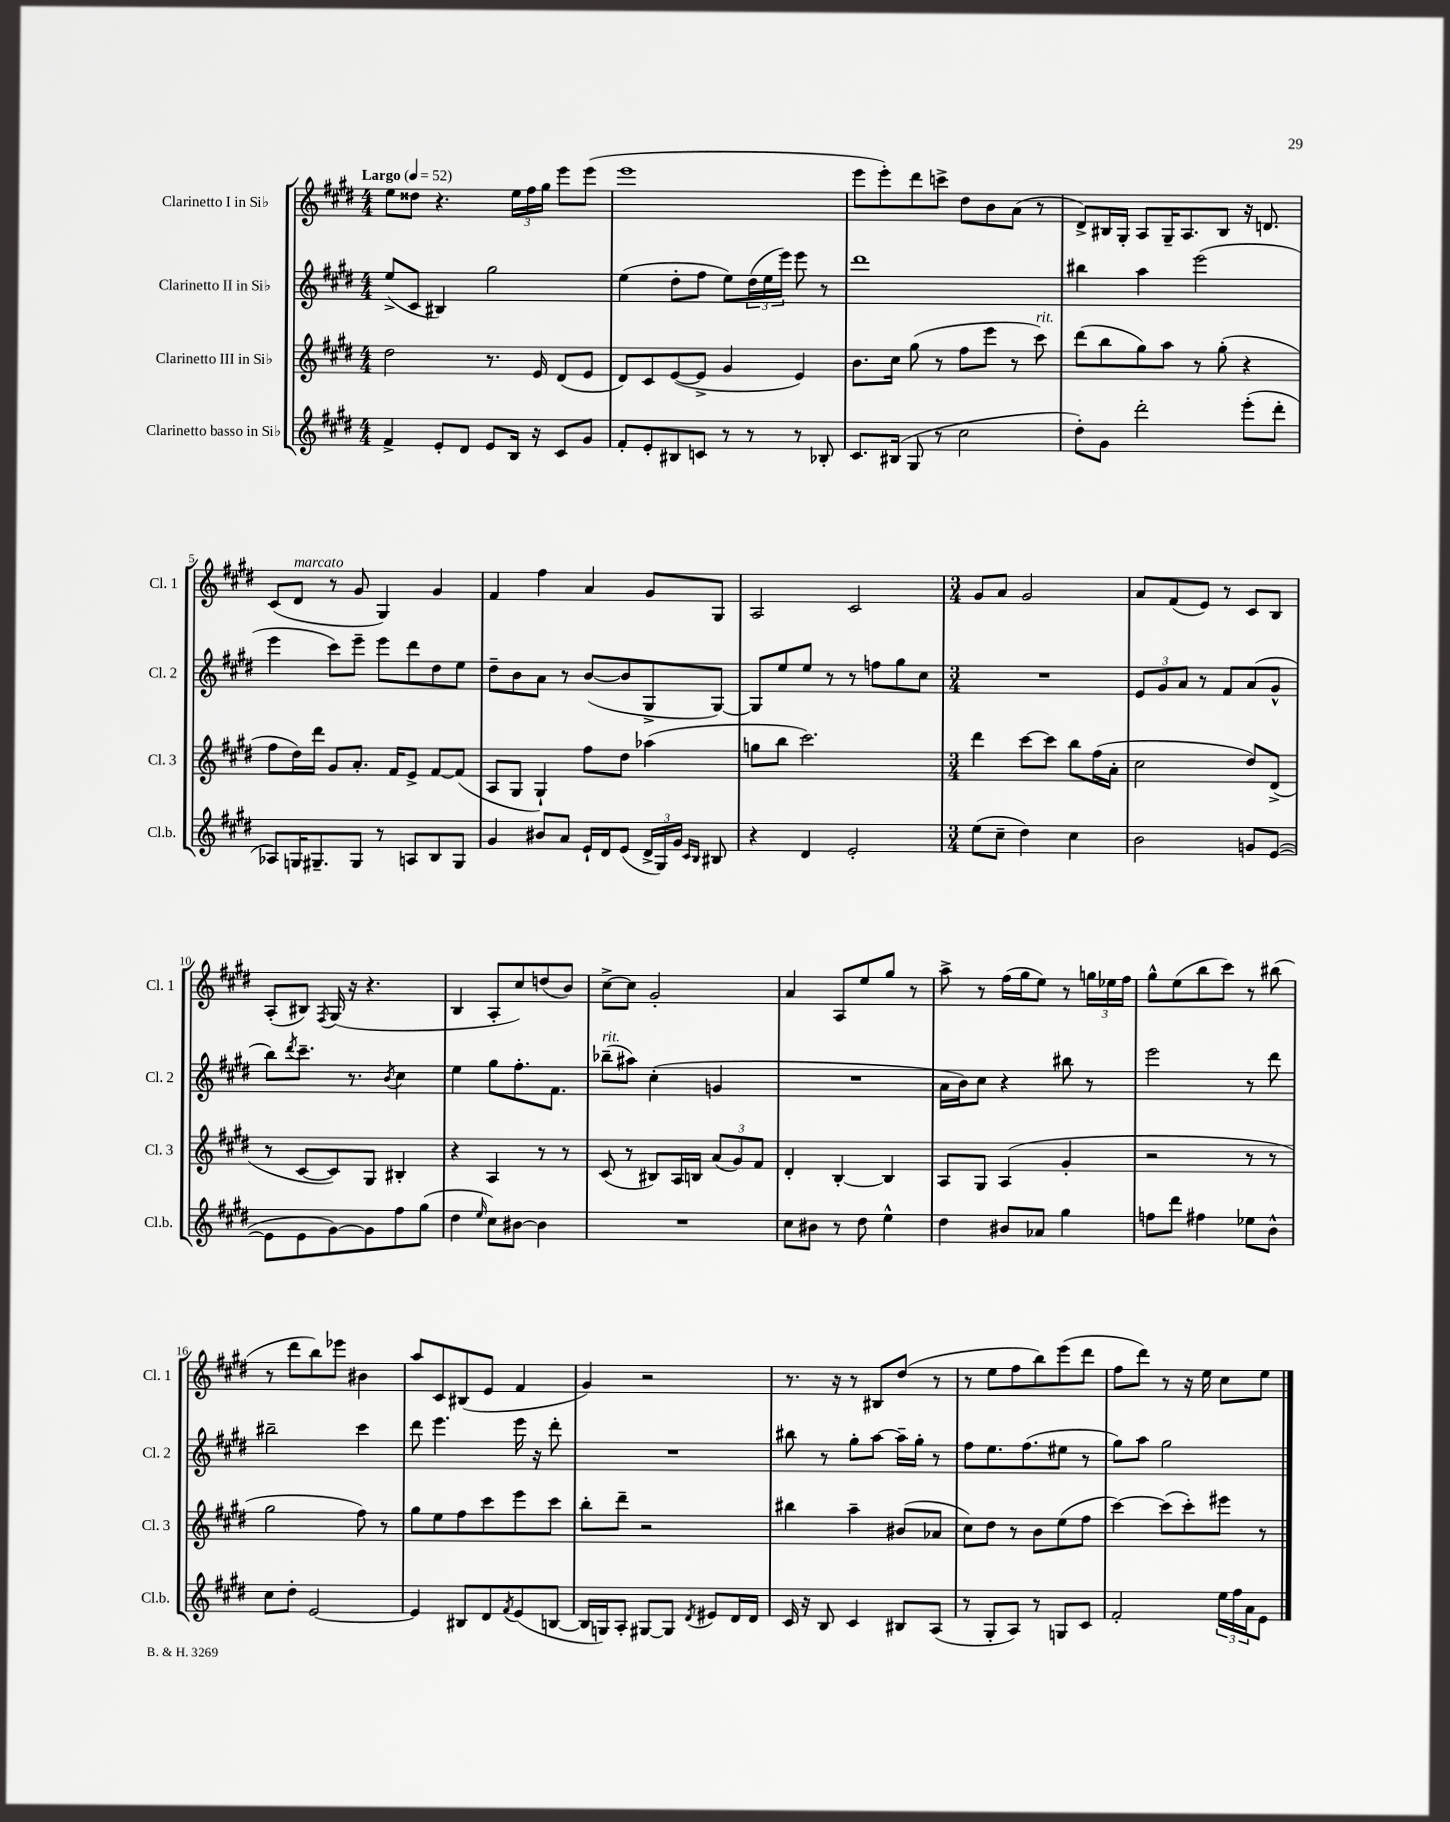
<<
\new StaffGroup <<
\new Staff = "s0" \with { instrumentName = "Clarinetto I in Sib" shortInstrumentName = "Cl. 1" } {
    \clef treble \key e \major \numericTimeSignature \time 4/4 \tempo "Largo" 4 = 52
    e''8 disis''8 r4. \tuplet 3/2 { e''16 fis''16 gis''16 } e'''8 e'''8( |
    e'''1 |
    e'''8 e'''8-.) dis'''8 c'''8-> dis''8 b'8 a'8( r8 |
    dis'8->) bis16 gis16-. a8 gis16-- a8. bis8 r16 d'8. |
    cis'8( dis'8^\markup { \italic "marcato" } r8 gis'8 gis4) gis'4 |
    fis'4 fis''4 a'4 gis'8 gis8 |
    a2 cis'2 |
    \numericTimeSignature \time 3/4 gis'8 a'8 gis'2 |
    a'8 fis'8( e'8) r8 cis'8 b8 |
    a8-.( bis8) \acciaccatura { fis8 } gis16( r16 r4. |
    b4 a8-. cis''8) d''8( b'8) |
    cis''8~-> cis''8 gis'2-. |
    a'4 a8 e''8 gis''8 r8 |
    a''8-> r8 fis''16( gis''16 e''8) r8 \tuplet 3/2 { g''16 ees''16 fis''16 } |
    gis''8-^ e''8( b''8 cis'''8) r8 bis''8( |
    r8 dis'''8 b''8) ees'''8 bis'4 |
    a''8 cis'8 bis8( e'8 fis'4 |
    gis'4) r2 |
    r8. r16 r8 bis8 dis''8( r8 |
    r8 e''8 fis''8 b''8) e'''8( dis'''8 |
    fis''8 dis'''8) r8 r16 e''16 cis''8 e''8 \bar "|." |
}
\new Staff = "s1" \with { instrumentName = "Clarinetto II in Sib" shortInstrumentName = "Cl. 2" } {
    \clef treble \key e \major \numericTimeSignature \time 4/4
    e''8->( cis'8 bis4) gis''2 |
    e''4( dis''8-. fis''8 e''8) \tuplet 3/2 { dis''16( e''16 e'''16) } e'''8 r8 |
    dis'''1 |
    bis''4 a''4 e'''2( |
    e'''4 cis'''8) e'''8-- e'''8 dis'''8 dis''8 e''8 |
    dis''8-- b'8 a'8 r8 b'8~( b'8 gis8-> gis8~) |
    gis8 e''8 e''8 r8 r8 f''8 gis''8 cis''8 |
    \numericTimeSignature \time 3/4 R2. |
    \tuplet 3/2 { e'8 gis'8 a'8 } r8 fis'8 a'8( gis'8-^ |
    b''8) \acciaccatura { dis'''8 } cis'''8.-- r8. \acciaccatura { b'8 } cis''4 |
    e''4 gis''8 fis''8.-. fis'8. |
    bes''8--^\markup { \italic "rit." }( ais''8) cis''4-.( g'4 |
    R2. |
    a'16 b'16) cis''8 r4 bis''8 r8 |
    e'''2 r8 dis'''8 |
    bis''2-- cis'''4 |
    dis'''8 e'''4. e'''16 r16 dis'''8-. |
    R2. |
    bis''8 r8 gis''8-. a''8~ a''16-- gis''16-. r8 |
    fis''8 e''8. fis''8.( eis''8 r8 |
    gis''8) a''8 gis''2 \bar "|." |
}
\new Staff = "s2" \with { instrumentName = "Clarinetto III in Sib" shortInstrumentName = "Cl. 3" } {
    \clef treble \key e \major \numericTimeSignature \time 4/4
    dis''2 r8. e'16 dis'8( e'8 |
    dis'8) cis'8 e'8~( e'8-> gis'4 e'4) |
    b'8. cis''16 gis''8( r8 fis''8 e'''8 r8 cis'''8^\markup { \italic "rit." }) |
    dis'''8( b''8 gis''8) a''8 r8 gis''8-.( r4 |
    fis''8 dis''16) dis'''16 gis'8 a'8.-. fis'16 e'8-> fis'8~ fis'8( |
    a8 gis8 gis4-!) fis''8 dis''8 aes''4( |
    g''8 b''8 cis'''2.) |
    \numericTimeSignature \time 3/4 dis'''4 cis'''8~ cis'''8 b''8 fis''16( a'16-. |
    cis''2 dis''8) dis'8->( |
    r8 cis'8~ cis'8) gis8 bis4-. |
    r4 a4 r8 r8 |
    cis'8( r8 bis8) a16 b16 \tuplet 3/2 { a'8( gis'8) fis'8 } |
    dis'4-. b4~-. b4 |
    a8 gis8 a4( gis'4-. |
    r2 r8 r8 |
    gis''2 fis''8) r8 |
    gis''8 e''8 fis''8 cis'''8 e'''8 cis'''8 |
    b''8-. dis'''8-- r2 |
    bis''4 a''4-- bis'8( aes'8 |
    cis''8) dis''8 r8 b'8 e''8( fis''8 |
    cis'''4~) cis'''8( cis'''8-.) eis'''8 r8 \bar "|." |
}
\new Staff = "s3" \with { instrumentName = "Clarinetto basso in Sib" shortInstrumentName = "Cl.b." } {
    \clef treble \key e \major \numericTimeSignature \time 4/4
    fis'4-> e'8-. dis'8 e'8 b16 r16 cis'8 gis'8 |
    fis'8-. e'8-. bis8 c'8 r8 r8 r8 bes8-. |
    cis'8. bis16( gis8 r8 cis''2 |
    dis''8-.) gis'8 dis'''2-. e'''8-.( dis'''8-. |
    aes8) g16 gis8.-- gis8 r8 a8 b8 gis8 |
    gis'4 bis'8 a'8 e'16-! dis'16 e'8( \tuplet 3/2 { dis'16-> gis16) gis'16 } \grace { cis'16 b16 } bis8 |
    r4 dis'4 e'2-. |
    \numericTimeSignature \time 3/4 e''8( cis''8-- dis''4) cis''4 |
    b'2 g'8 e'8~( |
    e'8 e'8 gis'8~) gis'8 fis''8 gis''8( |
    dis''4 \grace { e''16 } cis''8) bis'8~ bis'4 |
    R2. |
    cis''8 bis'8 r8 dis''8 e''4-^ |
    dis''4 bis'8 aes'8 gis''4 |
    f''8 dis'''8 fis''4 ees''8 b'8-^ |
    cis''8 dis''8-. e'2~ |
    e'4 bis8 dis'8 \acciaccatura { fis'8 } e'8( b8~ |
    b16 g16) a8-. gis8~ gis8 \acciaccatura { dis'8 } eis'8 dis'16 dis'16 |
    cis'16 r16 b8 cis'4 bis8 a8( |
    r8 gis8-. a8) r8 g8 cis'8 |
    fis'2-. \tuplet 3/2 { e''16 fis''16 a'16 } e'8 \bar "|." |
}
>>
>>
